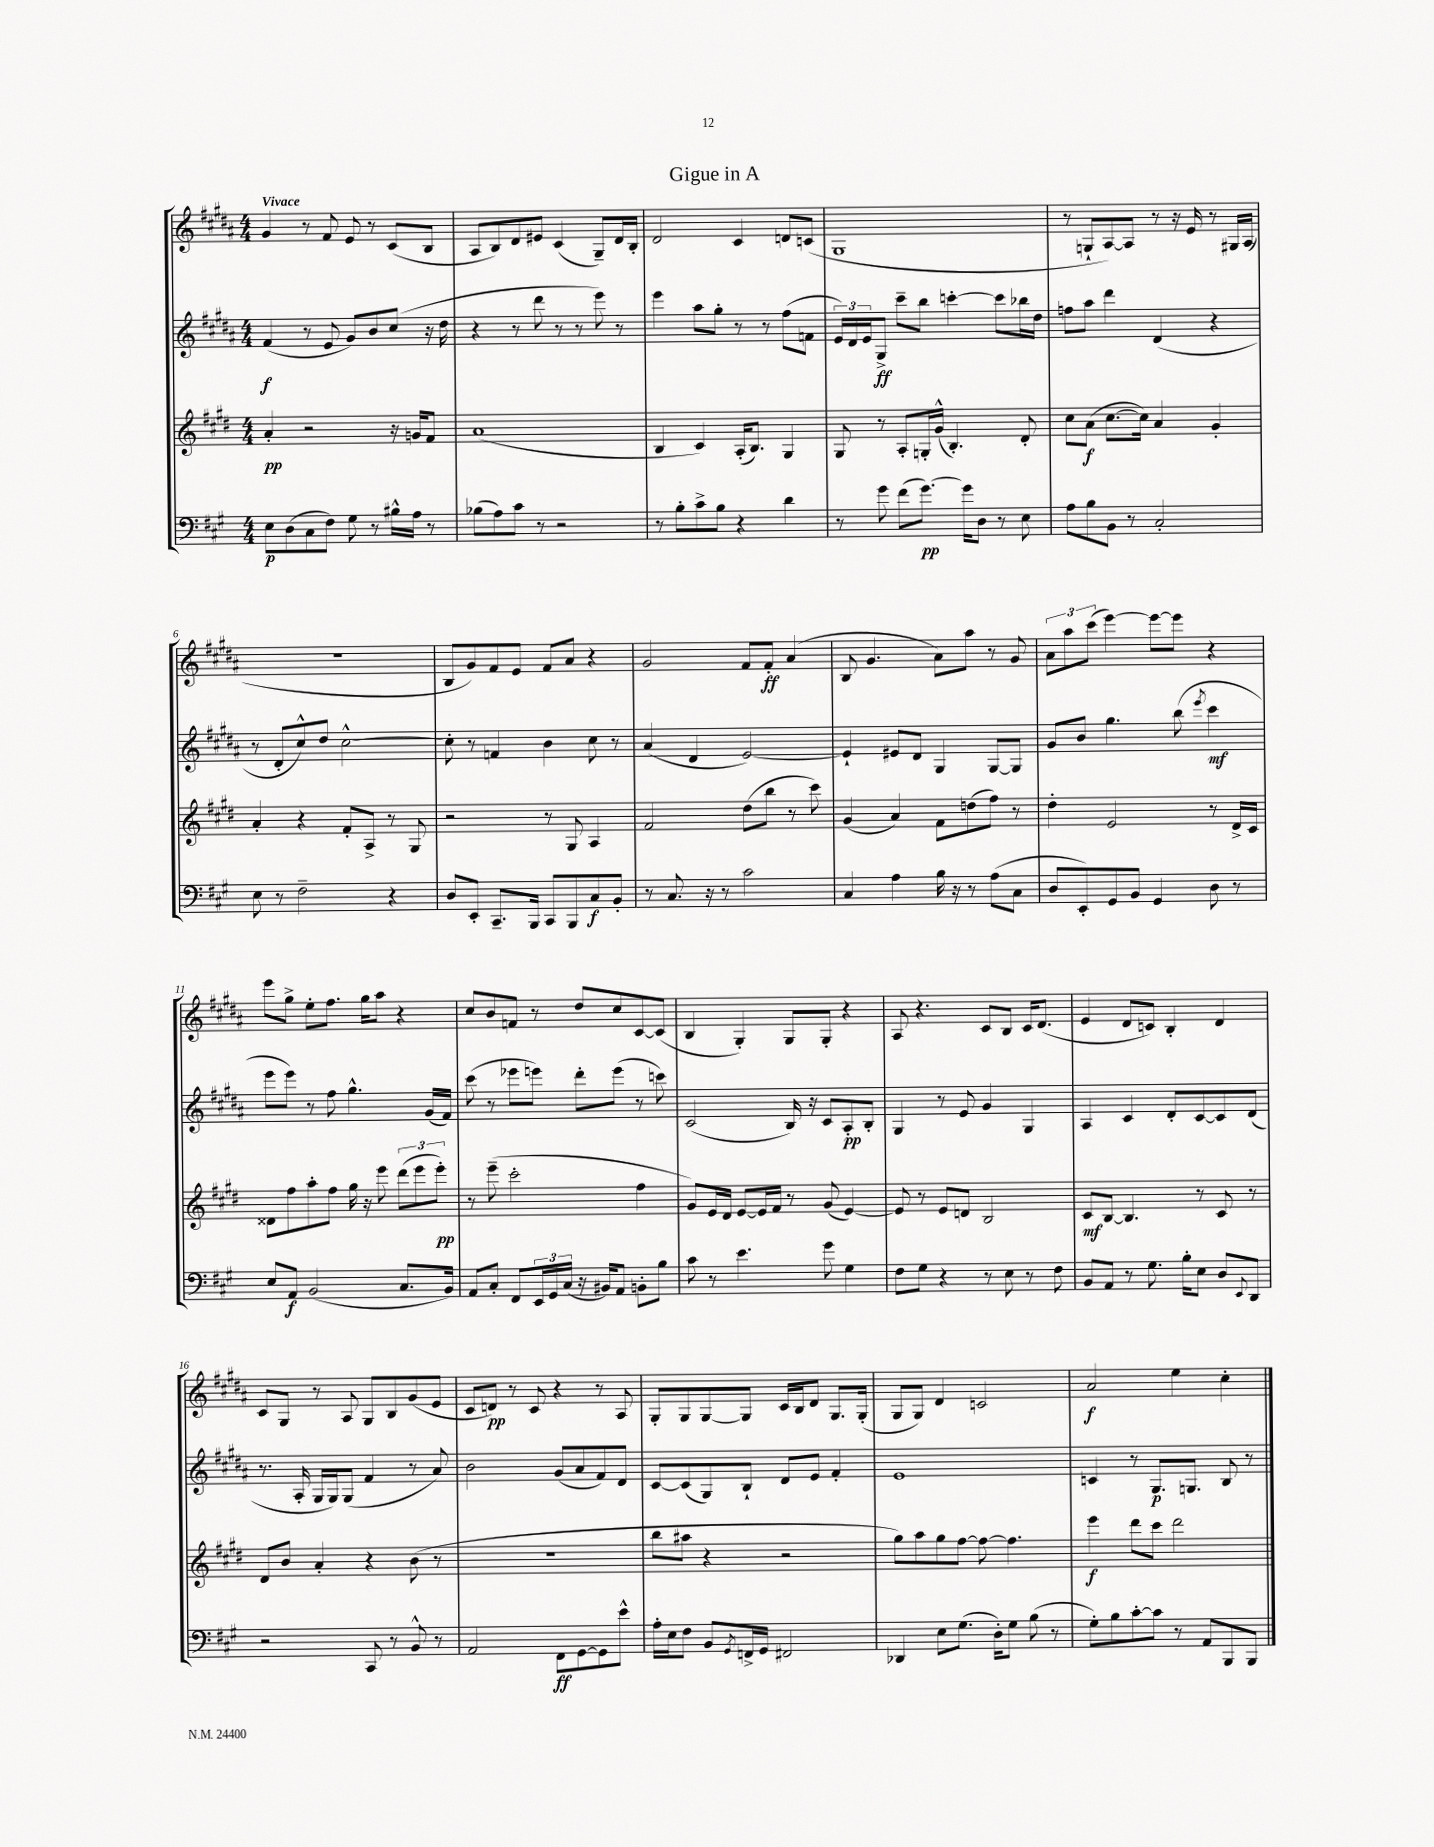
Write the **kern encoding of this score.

**kern	**dynam	**kern	**dynam	**kern	**dynam	**kern	**dynam
*part4	*part4	*part3	*part3	*part2	*part2	*part1	*part1
*staff4	*staff4	*staff3	*staff3	*staff2	*staff2	*staff1	*staff1
*clefF4	*	*clefG2	*	*clefG2	*	*clefG2	*
*k[f#c#g#]	*	*k[f#c#g#d#]	*	*k[f#c#g#d#a#]	*	*k[f#c#g#d#a#]	*
*M4/4	*	*M4/4	*	*M4/4	*	*M4/4	*
=1	=1	=1	=1	=1	=1	=1	=1
!	!	!	!	!	!	!LO:TX:a:B:t=Vivace	!
8E\L	p	4a'/	pp	(4f#/	f	4g#/	.
(8D\	.	.	.	.	.	.	.
8C#\	.	2r	.	8r	.	8r	.
8F#\J)	.	.	.	8e/	.	8f#/	.
8G#\	.	.	.	8g#/L)	.	8e/	.
8r	.	.	.	8b/	.	8r	.
16B#X^^\LL	.	16r	.	(8cc#/J	.	(8c#/L	.
16A\JJ	.	16gn/KL	.	.	.	.	.
8r	.	8f#/J	.	16r	.	8B/J	.
.	.	.	.	16dd#\	.	.	.
=2	=2	=2	=2	=2	=2	=2	=2
(8B-X\L	.	(1a	.	4r	.	8A#/L	.
8A\)	.	.	.	.	.	8B/)	.
8c#\J	.	.	.	8r	.	8d#/	.
8r	.	.	.	8ddd#\	.	8e#X/J	.
2r	.	.	.	8r	.	(4c#/	.
.	.	.	.	8r	.	.	.
.	.	.	.	8eee\)	.	8G#~/L)	.
.	.	.	.	8r	.	16d#/L	.
.	.	.	.	.	.	16B'/JJ	.
=3	=3	=3	=3	=3	=3	=3	=3
8r	.	4B/	.	4eee\	.	2d#/	.
8B'\L	.	.	.	.	.	.	.
8c#^\	.	4c#/)	.	8aa#\L	.	.	.
8B\J	.	.	.	8gg#'\J	.	.	.
4r	.	(16A'/KL	.	8r	.	4c#/	.
.	.	8.B/J)	.	.	.	.	.
.	.	.	.	8r	.	.	.
4d\	.	4G#/	.	(8ff#\L	.	8dn/L	.
.	.	.	.	8fn\J	.	(8cn/J	.
=4	=4	=4	=4	=4	=4	=4	=4
8r	.	8G#/	.	24e/LL)	.	1G#	.
.	.	.	.	24d#/	.	.	.
.	.	.	.	24e/J	.	.	.
8g#\	.	8r	.	8G#^/J	ff	.	.
(8f#\L	.	8A'/L	.	8ccc#~\L	.	.	.
[8.g#\J)	pp	16Gn'/L	.	8bb\J	.	.	.
.	.	(16g#^^/JJ	.	.	.	.	.
.	.	4.B'/)	.	[4cccn'\	.	.	.
16g#\KL]	.	.	.	.	.	.	.
8D\J	.	.	.	.	.	.	.
8r	.	.	.	8ccc\L]	.	.	.
8E\	.	8d#'/	.	16bb-X\L	.	.	.
.	.	.	.	16dd#\JJ	.	.	.
=5	=5	=5	=5	=5	=5	=5	=5
8A\L	.	8cc#\L	.	8ffn\L	.	8r	.
8B\	.	(8a\J	f	8aa#\J	.	8Gn`/L	.
8BB\J	.	[8.cc#\L	.	4ddd#\	.	[8A#/)	.
8r	.	.	.	.	.	8A#/J]	.
.	.	16cc#\Jk])	.	.	.	.	.
2C#'/	.	4a/	.	(4d#/	.	8r	.
.	.	.	.	.	.	16r	.
.	.	.	.	.	.	16e/	.
.	.	4g#'/	.	4r	.	8r	.
.	.	.	.	.	.	16G#X/LL	.
.	.	.	.	.	.	(16A#/JJ	.
!!LO:LB:g=z
=6	=6	=6	=6	=6	=6	=6	=6
8E\	.	4a'/	.	8r	.	1r	.
8r	.	.	.	8d#'/L	.	.	.
2F#~\	.	4r	.	8cc#^^/)	.	.	.
.	.	.	.	8dd#/J	.	.	.
.	.	8f#'/L	.	[2cc#^^\	.	.	.
.	.	8A^/J	.	.	.	.	.
4r	.	8r	.	.	.	.	.
.	.	8G#/	.	.	.	.	.
=7	=7	=7	=7	=7	=7	=7	=7
8D/L	.	2r	.	8cc#'\]	.	8B/L	.
8EE'/J	.	.	.	8r	.	8g#/)	.
8.CC#~/L	.	.	.	4fn/	.	8f#/	.
.	.	.	.	.	.	8e/J	.
16BBB/Jk	.	.	.	.	.	.	.
8CC#/L	.	8r	.	4b\	.	8f#/L	.
8BBB/	.	8G#/	.	.	.	8a#/J	.
8C#/	f	4A/	.	8cc#\	.	4r	.
8BB'/J	.	.	.	8r	.	.	.
=8	=8	=8	=8	=8	=8	=8	=8
8r	.	2f#/	.	(4a#/	.	2g#/	.
8.C#/	.	.	.	.	.	.	.
.	.	.	.	4d#/	.	.	.
16r	.	.	.	.	.	.	.
8r	.	.	.	.	.	.	.
2c#\	.	(8dd#\L	.	[2e/)	.	8f#/L	.
.	.	8bb\J	.	.	.	8f#'/J	ff
.	.	8r	.	.	.	(4a#/	.
.	.	8ccc#\)	.	.	.	.	.
=9	=9	=9	=9	=9	=9	=9	=9
4C#/	.	(4g#/	.	4e`/]	.	8B/	.
.	.	.	.	.	.	4.g#/	.
4A\	.	4a/)	.	8e#X/L	.	.	.
.	.	.	.	8d#/J	.	.	.
16B\	.	8f#\L	.	4G#/	.	8a#\L)	.
16r	.	.	.	.	.	.	.
8r	.	(8ddn\	.	.	.	8aa#\J	.
(8A\L	.	8ff#\J)	.	[8G#/L	.	8r	.
8C#\J	.	8r	.	8G#/J]	.	8g#/	.
=10	=10	=10	=10	=10	=10	=10	=10
8D/L	.	4dd#'\	.	8g#/L	.	12a#\L	.
.	.	.	.	.	.	12aa#\	.
8EE'/)	.	.	.	8b/J	.	.	.
.	.	.	.	.	.	(12ccc#\J	.
8GG#/	.	2e/	.	4.gg#\	.	[4eee\)	.
8BB/J	.	.	.	.	.	.	.
4GG#/	.	.	.	.	.	8eee\L_	.
.	.	.	.	(8bb\	.	8eee\J]	.
.	.	.	.	8qeee/	.	.	.
8D\	.	8r	.	4ccc#\	mf	4r	.
8r	.	16d#^/LL	.	.	.	.	.
.	.	16c#/JJ	.	.	.	.	.
!!LO:LB:g=z
=11	=11	=11	=11	=11	=11	=11	=11
8E/L	.	8d##X\L	.	8eee\L	.	8eee\L	.
8AA/J	f	8ff#\	.	8eee\J)	.	8gg#^\J	.
(2BB/	.	8aa'\	.	8r	.	8ee'\L	.
.	.	8ff#\J	.	8ff#\	.	8.ff#\J	.
.	.	16gg#\	.	4.gg#^^\	.	.	.
.	.	16r	.	.	.	16gg#\KL	.
.	.	8eee\	.	.	.	8aa#\J	.
8.C#/L	.	(12ddd#\L	.	.	.	4r	.
.	.	12eee\	.	.	.	.	.
.	.	.	.	(16g#/LL	.	.	.
.	.	12eee'\J)	pp	.	.	.	.
16BB/Jk)	.	.	.	16f#/JJ)	.	.	.
=12	=12	=12	=12	=12	=12	=12	=12
8AA/L	.	8r	.	(8ccc#\	.	8cc#/L	.
8C#'/J	.	(8eee~\	.	8r	.	8b/	.
8FF#/L	.	2ccc#'\	.	8eee-X\L	.	8fn/J	.
24EE/L	.	.	.	8eeen\J)	.	8r	.
24GG#/	.	.	.	.	.	.	.
(24C#/JJ	.	.	.	.	.	.	.
16r	.	.	.	8ddd#'\L	.	8dd#/L	.
16BB#X/KL)	.	.	.	.	.	.	.
8AA/J	.	.	.	(8eee\J	.	8cc#/	.
8BBn'\L	.	4ff#\	.	8r	.	[8c#/	.
8B\J	.	.	.	8cccn\)	.	(8c#/J]	.
=13	=13	=13	=13	=13	=13	=13	=13
8c#\	.	8g#/L)	.	(2c#/	.	4B/	.
8r	.	16e/L	.	.	.	.	.
.	.	16d#/JJ	.	.	.	.	.
4.e\	.	[8e/L	.	.	.	4G#'/)	.
.	.	16e/L]	.	.	.	.	.
.	.	16f#/JJ	.	.	.	.	.
.	.	8r	.	16B/)	.	8G#/L	.
.	.	.	.	16r	.	.	.
8g#\	.	(8g#/	.	8c#/L	.	8G#'/J	.
4G#\	.	[4e/)	.	8A#'/	pp	4r	.
.	.	.	.	8B'/J	.	.	.
=14	=14	=14	=14	=14	=14	=14	=14
8F#\L	.	8e/]	.	4G#/	.	8A#/	.
8G#\J	.	8r	.	.	.	4.r	.
4r	.	8e/L	.	8r	.	.	.
.	.	8dn/J	.	8e/	.	.	.
8r	.	2B/	.	4g#/	.	8c#/L	.
8E\	.	.	.	.	.	8B/J	.
8r	.	.	.	4G#/	.	16c#/KL	.
.	.	.	.	.	.	(8.d#/J	.
8F#\	.	.	.	.	.	.	.
=15	=15	=15	=15	=15	=15	=15	=15
8BB/L	.	8c#/L	mf	4A#/	.	4e/	.
8AA/J	.	[8B/J	.	.	.	.	.
8r	.	4.B/]	.	4c#/	.	8d#/L	.
8.G#\	.	.	.	.	.	8cn/J)	.
.	.	.	.	8d#'/L	.	4B'/	.
16B'\KL	.	.	.	.	.	.	.
8E\J	.	8r	.	[8c#/	.	.	.
8D/L	.	8c#/	.	8c#/]	.	4d#/	.
8qqEE/	.	.	.	.	.	.	.
8DD/J	.	8r	.	(8d#/J	.	.	.
!!LO:LB:g=z
=16	=16	=16	=16	=16	=16	=16	=16
2r	.	8d#/L	.	8.r	.	8c#/L	.
.	.	8b/J	.	.	.	8G#/J	.
.	.	.	.	16A#'/	.	.	.
.	.	4a'/	.	16G#/LL	.	8r	.
.	.	.	.	16G#/J)	.	.	.
.	.	.	.	(8G#/J	.	8A#/	.
8CC#/	.	4r	.	4f#/	.	8G#/L	.
8r	.	.	.	.	.	8B/	.
8BB^^/	.	(8b\	.	8r	.	(8g#/	.
8r	.	8r	.	8a#/)	.	8e/J	.
=17	=17	=17	=17	=17	=17	=17	=17
2AA/	.	1r	.	2b\	.	8c#/L	.
.	.	.	.	.	.	8dn/J)	pp
.	.	.	.	.	.	8r	.
.	.	.	.	.	.	8c#/	.
8FF#\L	ff	.	.	(8g#/L	.	4r	.
[8GG#\	.	.	.	8a#/	.	.	.
8GG#\]	.	.	.	8f#/)	.	8r	.
8e^^\J	.	.	.	8d#/J	.	8A#/	.
=18	=18	=18	=18	=18	=18	=18	=18
16A'\LL	.	8bb\L	.	[8c#/L	.	8G#'/L	.
16E\J	.	.	.	.	.	.	.
8F#\J	.	8aa#X\J	.	(8c#/]	.	8G#/	.
8BB/L	.	4r	.	8G#/)	.	[8G#/	.
8qGG#/	.	.	.	.	.	.	.
16FFn^/L	.	.	.	8B`/J	.	8G#/J]	.
16GG#/JJ	.	.	.	.	.	.	.
2FF#X/	.	2r	.	8d#/L	.	16c#/LL	.
.	.	.	.	.	.	16B/J	.
.	.	.	.	8e/J	.	8d#/J	.
.	.	.	.	4f#'/	.	8.G#/L	.
.	.	.	.	.	.	(16G#'/Jk	.
=19	=19	=19	=19	=19	=19	=19	=19
4DD-X/	.	8gg#\L)	.	1e	.	8G#/L	.
.	.	8aa\	.	.	.	8G#/J)	.
8E\L	.	8gg#\	.	.	.	4d#/	.
(8.G#\J	.	[8ff#\J	.	.	.	.	.
.	.	8ff#\_	.	.	.	2cn/	.
16D'\KL)	.	.	.	.	.	.	.
8G#\J	.	4.ff#\]	.	.	.	.	.
(8B\	.	.	.	.	.	.	.
8r	.	.	.	.	.	.	.
=20	=20	=20	=20	=20	=20	=20	=20
8G#'\L)	.	4eee\	f	4cn/	.	2a#/	f
8B\	.	.	.	.	.	.	.
[8c#'\	.	8ddd#\L	.	8r	.	.	.
8c#\J]	.	8ccc#\J	.	8.G#/L	p	.	.
8r	.	2ddd#\	.	.	.	4ee\	.
.	.	.	.	8.Gn/J	.	.	.
8AA/L	.	.	.	.	.	.	.
8BBB/	.	.	.	8B/	.	4cc#'\	.
8BBB/J	.	.	.	8r	.	.	.
==	==	==	==	==	==	==	==
*-	*-	*-	*-	*-	*-	*-	*-
